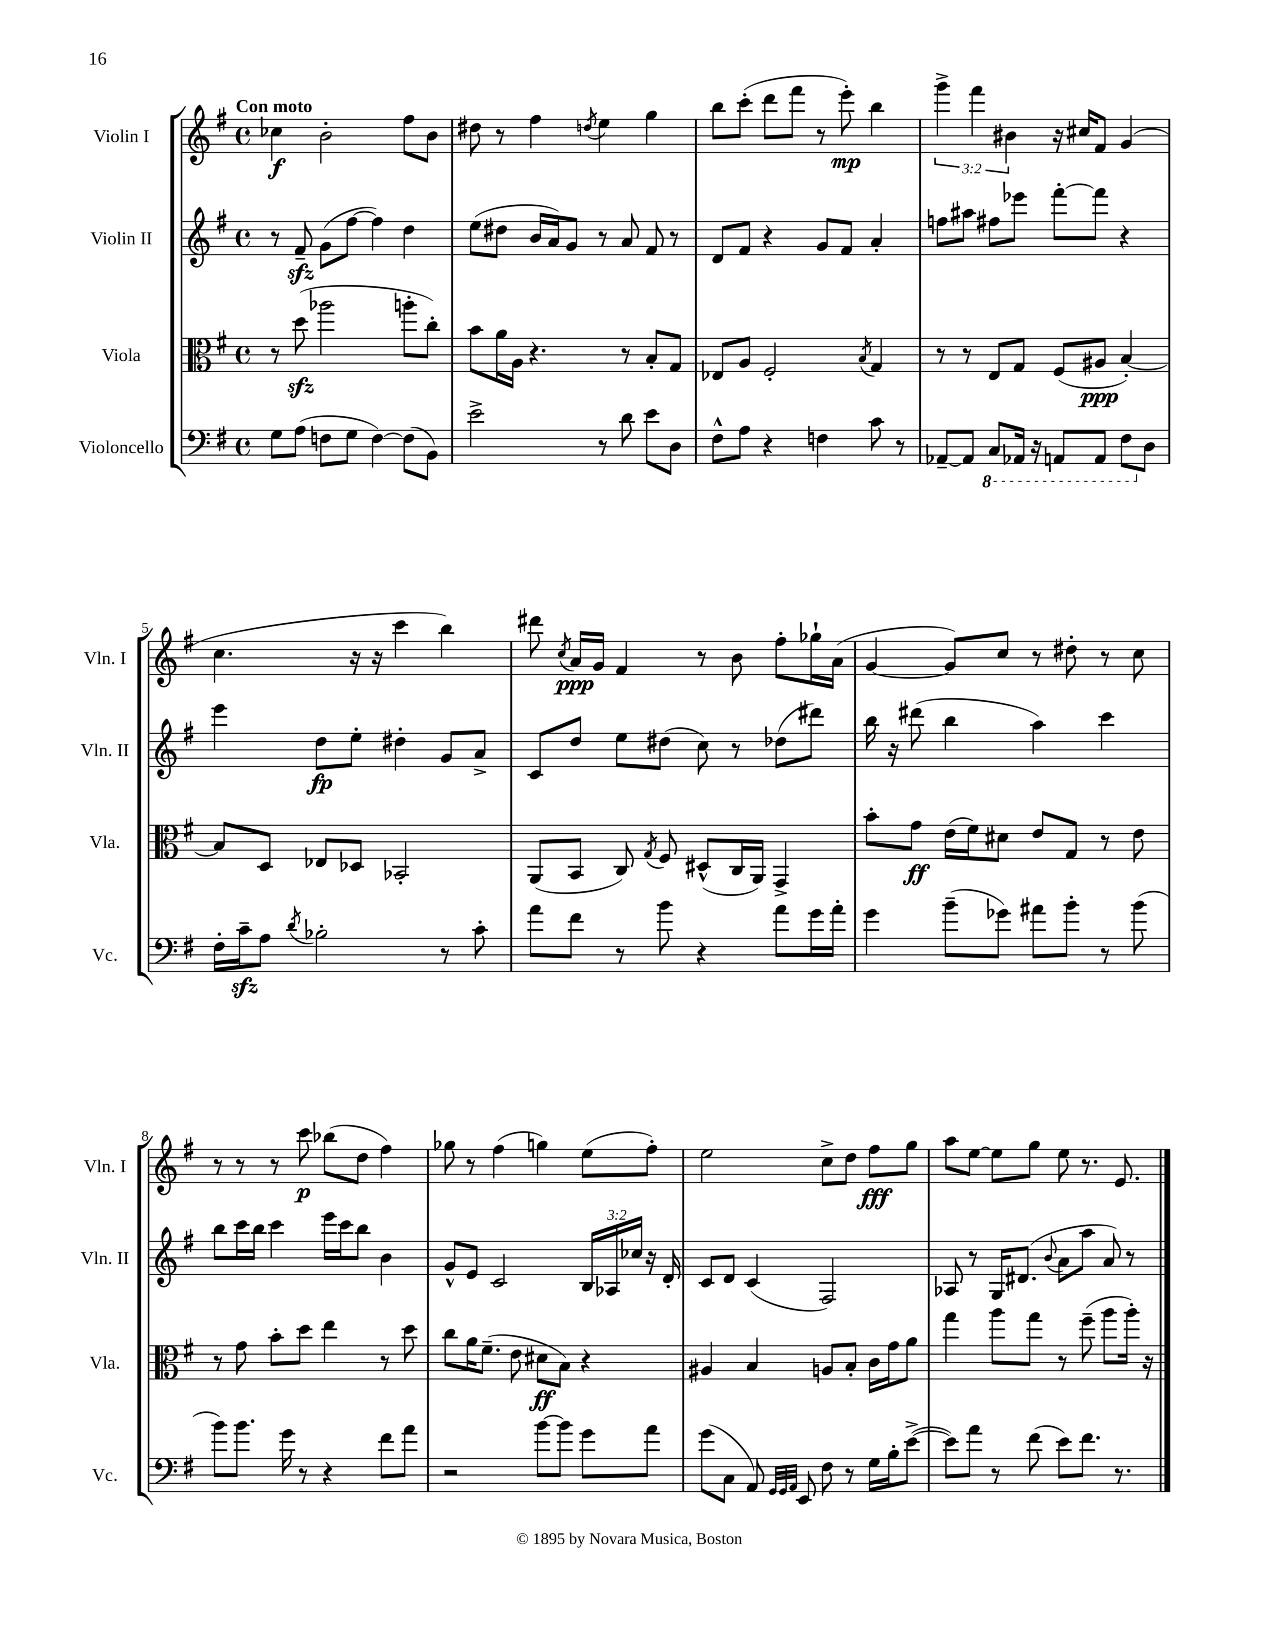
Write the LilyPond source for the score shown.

<<
\new StaffGroup <<
\new Staff = "s0" \with { instrumentName = "Violin I" shortInstrumentName = "Vln. I" } {
    \clef treble \key g \major \defaultTimeSignature \time 4/4 \override Staff.TupletNumber.text = #tuplet-number::calc-fraction-text \tempo "Con moto"
    \autoBeamOff ces''4\f b'2-. fis''8[ b'8] |
    dis''8 r8 fis''4 \acciaccatura { d''8 } e''4 g''4 |
    b''8[ c'''8]-.( d'''8[ fis'''8] r8 e'''8-.\mp) b''4 |
    \tuplet 3/2 { g'''4-> fis'''4 bis'4 } r16 cis''16[ fis'8] g'4( |
    c''4. r16 r16 c'''4 b''4) |
    dis'''8 \acciaccatura { c''8 } a'16[\ppp g'16] fis'4 r8 b'8 fis''8[-. ges''16-! a'16]( |
    g'4~ g'8[) c''8] r8 dis''8-. r8 c''8 |
    r8 r8 r8 c'''8\p bes''8[( d''8] fis''4) |
    ges''8 r8 fis''4( g''4) e''8[( fis''8]-.) |
    e''2 c''8[-> d''8] fis''8[\fff g''8] |
    a''8[ e''8]~ e''8[ g''8] e''8 r8. e'8. \bar "|." |
}
\new Staff = "s1" \with { instrumentName = "Violin II" shortInstrumentName = "Vln. II" } {
    \clef treble \key g \major \defaultTimeSignature \time 4/4 \override Staff.TupletNumber.text = #tuplet-number::calc-fraction-text
    \autoBeamOff r8 fis'8--\sfz g'8[( fis''8]~ fis''4) d''4 |
    e''8[( dis''8] b'16[ a'16) g'8] r8 a'8 fis'8 r8 |
    d'8[ fis'8] r4 g'8[ fis'8] a'4-. |
    f''8[ ais''8] fis''8[ ees'''8] fis'''8[~-. fis'''8] r4 |
    e'''4 d''8[\fp e''8]-. dis''4-. g'8[ a'8]-> |
    c'8[ d''8] e''8[ dis''8]( c''8) r8 des''8[( dis'''8]) |
    b''16 r16 dis'''8( b''4 a''4) c'''4 |
    b''8[ c'''16 b''16] c'''4 e'''16[ c'''16 b''8] b'4 |
    g'8[-^ e'8] c'2 \tuplet 3/2 { b16[ aes16 ces''16] } r16 d'16-. |
    c'8[ d'8] c'4( fis2) |
    aes8 r8 g16[ dis'8.]( \appoggiatura { b'8 } a'8[ a''8] a'8) r8 \bar "|." |
}
\new Staff = "s2" \with { instrumentName = "Viola" shortInstrumentName = "Vla." } {
    \clef alto \key g \major \defaultTimeSignature \time 4/4
    \autoBeamOff r8 d''8\sfz( aes''2 a''8[-. c''8]-.) |
    b'8[ a'16 a16] r4. r8 b8[-. g8] |
    ees8[ a8] fis2-. \acciaccatura { b8 } g4 |
    r8 r8 e8[ g8] fis8[( ais8]\ppp b4~-.) |
    b8[ d8] ees8[ des8] bes,2-. |
    a,8[( b,8] c8) \acciaccatura { g8 } fis8 dis8[-^( c16 a,16]) g,4-> |
    b'8[-. g'8]\ff e'16[( fis'16) dis'8] e'8[ g8] r8 e'8 |
    r8 g'8 b'8[-. d''8] e''4 r8 d''8 |
    c''8[ a'16 fis'8.]--( e'8 dis'8[\ff b8]) r4 |
    ais4 b4 a8[ b8]-. c'16[ g'16 a'8] |
    g''4 a''8[ g''8] r8 fis''8--( a''8[ a''16]-.) r16 \bar "|." |
}
\new Staff = "s3" \with { instrumentName = "Violoncello" shortInstrumentName = "Vc." } {
    \clef bass \key g \major \defaultTimeSignature \time 4/4
    \autoBeamOff g8[ a8]( f8[ g8] f4~) f8[( b,8]) |
    e'2-> r8 d'8 e'8[ d8] |
    fis8[-^ a8] r4 f4 c'8 r8 |
    aes,8[~-- aes,8] \ottava #-1 c,8[ aes,,16] r16 a,,8[ a,,8] fis,8[ \ottava #0 d8] |
    fis16[-. c'16--\sfz a8] \acciaccatura { d'8 } bes2-. r8 c'8-. |
    a'8[ fis'8] r8 b'8 r4 a'8[ g'16 a'16]-. |
    g'4 b'8[--( ges'8]) ais'8[ b'8]-. r8 b'8( |
    b'8[) b'8.] g'16 r8 r4 fis'8[ a'8] |
    r2 b'8[~ b'8] g'8[ a'8] |
    g'8[( c8] a,8) \grace { g,32[ g,32 a,32] } e,8 fis8 r8 g16[ b16-. e'8]~->( |
    e'8[) a'8] r8 fis'8( e'8[) fis'8.] r8. \bar "|." |
}
>>
>>
